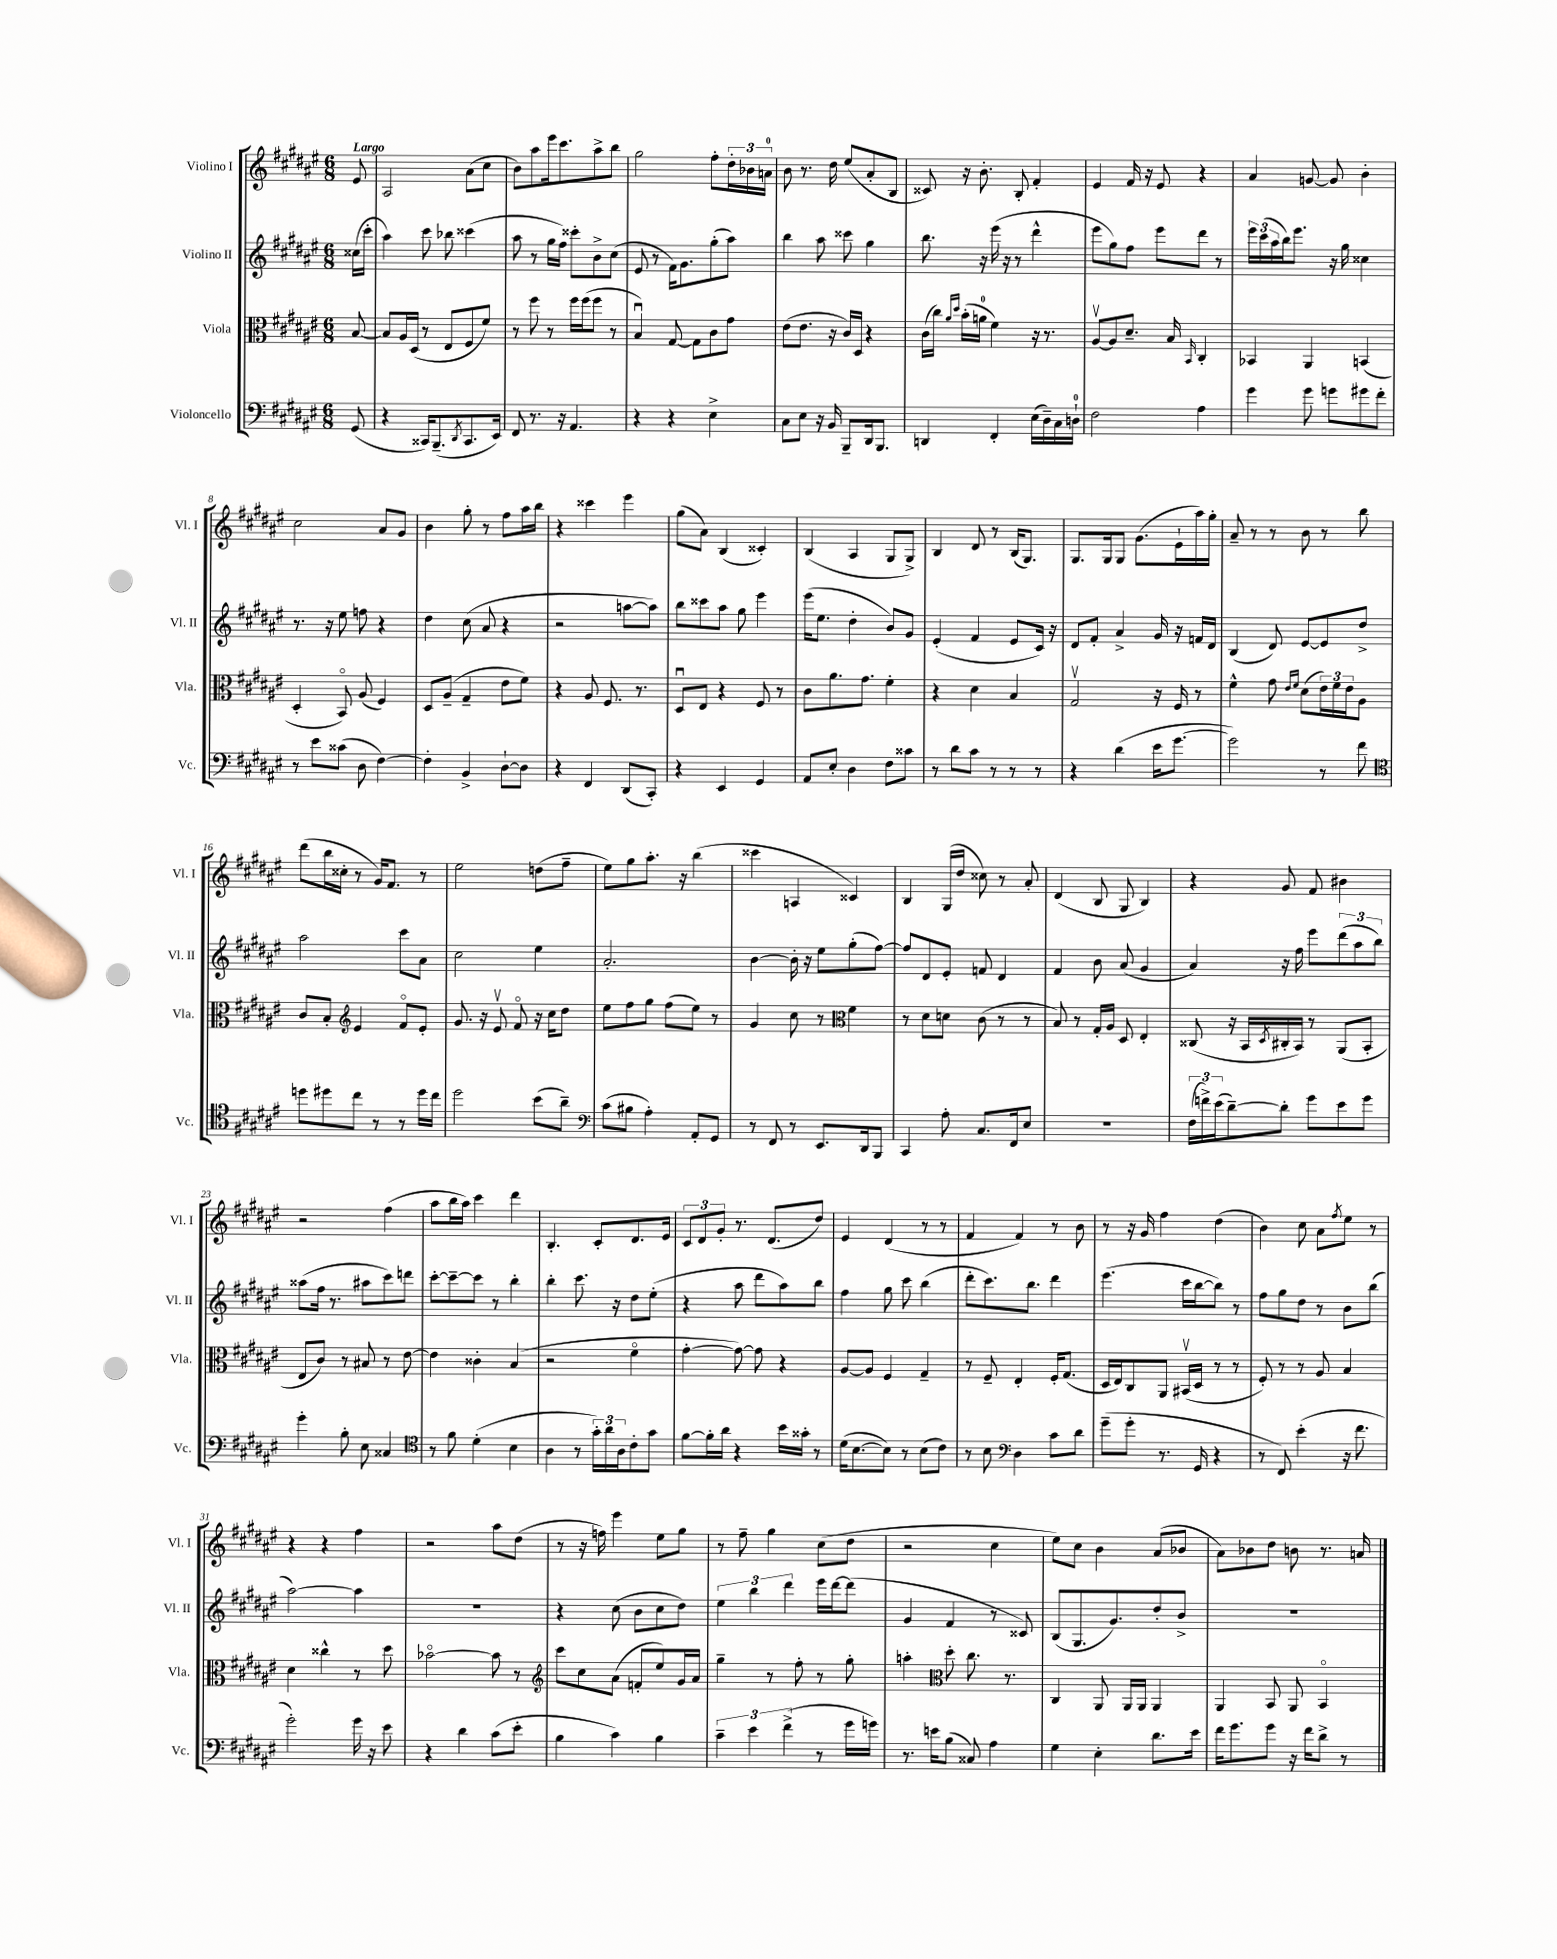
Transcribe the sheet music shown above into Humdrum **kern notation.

**kern	**kern	**kern	**kern
*staff4	*staff3	*staff2	*staff1
*clefF4	*clefC3	*clefG2	*clefG2
*k[f#c#g#d#a#e#]	*k[f#c#g#d#a#e#]	*k[f#c#g#d#a#e#]	*k[f#c#g#d#a#e#]
*M6/8	*M6/8	*M6/8	*M6/8
(8GG#	[8B	(16cc##	8e#
.	.	16ccc#'	.
=	=	=	=
4r	8B]	4aa#)	2A#
.	16A#	.	.
.	(16D#	.	.
16CC##)	8r	8ccc#	.
(8.BBB~	.	.	.
.	8E#	8bb-	.
8qDD#	.	.	.
8.CC##	8F#	(4ccc##	(8a#
.	8f#)	.	8cc#
16EE#)	.	.	.
=	=	=	=
8FF#	8r	8aa#	8b)
8.r	8ff#	8r	8aa#
.	8r	16gg#	16eee#
16r	.	16ff#)	8.ccc#
4.AA#	16ff#	8ccc##'	.
.	(16ff#	.	.
.	8ff#	8b^	8aa#^
.	8r	(8cc#	8bb
=	=	=	=
4r	4Bu)	8e#	2gg#
.	.	8r	.
4r	[8G#	16f#)	.
.	.	8.g#	.
.	8G#]	.	.
4E#^	8c#	(8gg#'	8ff#'
.	8g#	8aa#)	24dd#'
.	.	.	24b-
.	.	.	24a
=	=	=	=
8C#	(8e#	4bb	8b
8E#	8.e#	.	8.r
16r	.	8aa#	.
16BB	16r	.	16dd#
8BBB~	16c#)	8ccc##	(8ee#
.	16D#	.	.
16DD#	4r	4gg#	8a#'
8.BBB	.	.	.
.	.	.	8B
=	=	=	=
4DD	(16c#	8.bb	8c##)
.	16cc#)	.	.
.	16qqa#	.	.
.	16qqdd#	.	.
.	(16b'	.	16r
.	16a	16r	8.b'
4FF#'	4f#)	(16eee#	.
.	.	16r	.
.	.	8r	8B'
(16E#	16r	4ddd#^^	4f#'
16D#~)	8.r	.	.
16C#	.	.	.
16D`	.	.	.
=	=	=	=
2F#	[8A#v	8eee#	4e#
.	8A#]	8gg#)	.
.	8.d#~	8ff#	16f#
.	.	.	16r
.	.	8eee#	8e#
.	16B	.	.
.	16qqBB	.	.
4A#	4C#'	8ddd#	4r
.	.	8r	.
=	=	=	=
4g#	4BB-	24eee#	4a#
.	.	(24ccc#	.
.	.	24aa#	.
.	.	16bb)	.
.	.	8.eee#	.
8g#	4AA#	.	[8g
8g	.	16r	8g]
.	.	16gg#	.
8g#	(4BB	4cc##	4b'
8f#'	.	.	.
=	=	=	=
8r	4D#'	8.r	2cc#
8e#	.	.	.
.	.	16r	.
(8c##	8BBo)	8ee#	.
8D#	(8A#	8ff	.
[4F#)	4F#)	4r	8a#
.	.	.	8g#
=	=	=	=
4F#']	8D#	4dd#	4b
.	(8A#~	.	.
4BB^	4G#~	(8cc#	8gg#'
.	.	8a#	8r
[8D#`	8e#	4r	8ff#
8D#]	8f#)	.	16aa#
.	.	.	16bb
=	=	=	=
4r	4r	2r	4r
4FF#	8A#	.	4ccc##
.	8.F#	.	.
(8DD#	.	[8aa	4eee#
.	8.r	.	.
8CC#')	.	8aa])	.
=	=	=	=
4r	8D#u	8bb	(8gg#
.	8E#	8ccc##	8a#)
4EE#	4r	8aa#	(4B
.	.	8gg#	.
4GG#	8F#	4eee#	4c##')
.	8r	.	.
=	=	=	=
8AA#	8c#	(16eee#	(4B
.	.	8.ee#	.
8E#'	8.a#	.	.
4D#	.	4dd#'	4A#
.	8.g#	.	.
8F#	4f#'	8b)	8G#
8c##	.	8g#	8G#^)
=	=	=	=
8r	4r	(4e#'	4B
8d#	.	.	.
8c#	4d#	4f#	8d#
8r	.	.	8r
8r	4B	8e#	(16B
.	.	.	8.G#)
8r	.	16c#)	.
.	.	16r	.
=	=	=	=
4r	2G#v	8d#	8.G#
.	.	8f#'	.
.	.	.	16G#
(4d#	.	4a#^	8G#
.	.	.	(8.g#
16e#	16r	16g#	.
[8.g#	16F#	16r	16e#`
.	8r	16f	16aa#)
.	.	16d#	16gg#'
=	=	=	=
2g#])	4f#^^	(4B	8a#~
.	.	.	8r
.	8g#	8d#)	8r
.	16qqe#	.	.
.	16qqf#	.	.
.	(8d#	[8e#	8b
8r	24e#)	8e#]	8r
.	24f#	.	.
.	24e#	.	.
8f#	8A#	8dd#^	8bb
=	=	=	=
*clefC4	*	*	*
8dd	8c#	2aa#	(8ddd#
8dd#	8B'	.	16bb
.	.	.	16cc##'
*	*clefG2	*	*
8cc#	4e#	.	8r
8r	.	.	16g#)
.	.	.	8.f#
8r	8f#o	8ccc#	.
16dd#	8e#'	8a#	8r
16cc#	.	.	.
=	=	=	=
2dd#	8.g#	2cc#	2ee#
.	16r	.	.
.	8e#v	.	.
.	8f#o	.	.
(8b	16r	4ee#	(8dd
.	16cc#	.	.
8a#~)	8dd#	.	8ff#~
=	=	=	=
*clefF4	*	*	*
(8c#	8ee#	2.a#'	8ee#)
8B#	8ff#	.	8gg#
4A#')	8gg#	.	8.aa#'
.	(8ff#	.	.
.	.	.	16r
8AA#'	8ee#)	.	(4bb
8GG#	8r	.	.
=	=	=	=
8r	4g#	[4b	4ccc##
8FF#	.	.	.
8r	8cc#	16b']	4A
.	.	16r	.
8.EE#	8r	8ee#	.
*	*clefC3	*	*
.	4f#	(8gg#'	4c##)
16DD#	.	.	.
8BBB	.	[8ff#)	.
=	=	=	=
4CC#	8r	8ff#]	4B
.	8d#	8d#	.
8A#'	8d	8e#'	(16G#
.	.	.	16dd#
8.C#	(8c#	8f	8cc##)
.	8r	4d#	8r
16FF#	.	.	.
8E#	8r	.	8a#'
=	=	=	=
2.r	8B)	4f#	(4d#
.	8r	.	.
.	16G#'	8b	8B
.	16A#	.	.
.	8D#	(8a#	8G#
.	4E#'	4g#	4B)
=	=	=	=
(24F#	(8C##	4a#)	4r
24f^)	.	.	.
(24e#	.	.	.
[8d#~)	16r	.	.
.	16BB	.	.
.	8qD#	.	.
8d#']	16C#'	16r	8g#
.	16BB)	16ff#	.
8g#	8r	8eee#	8f#
8e#	(8AA#	(12ddd#	4b#
.	.	12aa#	.
8g#	8BB'	.	.
.	.	12bb)	.
=	=	=	=
4g#'	8E#	(8aa##	2r
.	8c#)	16ff#	.
.	.	8.r	.
8B'	8r	.	.
8E#	8B#	8aa#	.
4C##	8r	8ccc#)	(4ff#
.	[8e#	8ddd	.
=	=	=	=
*clefC4	*	*	*
8r	4e#]	[8ccc#'	8aa#
8f#	.	8ccc#~_	16bb
.	.	.	16aa#)
(4d#'	4c##'	8ccc#]	4ccc#
.	.	8r	.
4B	(4B	4bb'	4ddd#
=	=	=	=
4A#	2r	4bb'	4.B'
8r	.	8.ccc#	.
24g#')	.	.	8c#'
24a#	.	.	.
.	.	16r	.
24A#	.	.	.
8c#'	4f#o	8dd#	8.d#
8g#	.	(8ee#'	.
.	.	.	16e#
=	=	=	=
[8f#	[4g#'	4r	12c#
.	.	.	12d#
16f#']	.	.	.
.	.	.	12g#'
16a#	.	.	.
4r	8g#_)	8aa#	8.r
.	8g#]	8ddd#	.
.	.	.	(8.d#
16b	4r	8aa#)	.
16g##'	.	.	.
8r	.	8bb	8dd#)
=	=	=	=
(16d#	[8A#	4ff#	4e#
[8.B	.	.	.
.	8A#]	.	.
8B])	4F#	8gg#	(4d#
8r	.	8ccc#	.
(8B	4G#~	(4bb	8r
8c#)	.	.	8r
=	=	=	=
8r	8r	8ddd#'	4f#
8B	8F#~	8.ccc#)	.
*clefF4	*	*	*
4D#	4E#'	.	4f#)
.	.	8.bb	.
8c#	16F#'	4ddd#	8r
.	(8.G#	.	.
8d#	.	.	8b
=	=	=	=
(8g#~	16D#	(4.eee#	8r
.	16E#)	.	.
8g#'	8C#	.	16r
.	.	.	16g#
8.r	8AA#	.	4ff#
.	(16BB#v	16ccc#	.
16GG#	16D#	[16bb	.
4r	8r	8bb])	(4dd#
.	8r	8r	.
=	=	=	=
8r	8F#')	8ff#	4b)
8FF#)	8r	8gg#	.
(4e#'	8r	8dd#	8cc#
.	8A#	8r	8a#
.	.	.	8qff#
16r	4B	8b	8ee#
8.f#	.	.	.
.	.	(8bb	8r
=	=	=	=
2g#')	4d#	[2aa#)	4r
.	4cc##^^	.	4r
16g#	8r	4aa#]	4ff#
16r	.	.	.
8e#	8dd#	.	.
=	=	=	=
4r	[2b-o	2.r	2r
4d#	.	.	.
(8c#	8b-]	.	8aa#
8e#'	8r	.	(8dd#
=	=	=	=
*	*clefG2	*	*
4B	8ccc#	4r	8r
.	8cc#	.	16r
.	.	.	16ff)
4c#)	(8a#	(8cc#	4eee#
.	8f'	8b	.
4B	8ee#)	8cc#	8ee#
.	16g#	8dd#)	8gg#
.	16a#	.	.
=	=	=	=
6c#~	4gg#~	6ee#	8r
.	.	.	8ff#~
6e#	.	6bb	.
.	8r	.	4gg#
(6f#^	.	6ddd#	.
.	8ff#'	.	.
8r	8r	16eee#	(8cc#
.	.	[16ddd#	.
16g#	8gg#'	(8ddd#]	8dd#
16g)	.	.	.
=	=	=	=
8.r	4aa'	4g#	2r
16e	.	.	.
*	*clefC3	*	*
(8B	8dd#'	4f#	.
8C##)	8.cc#	.	.
4A#	.	8r	4cc#
.	8.r	.	.
.	.	8c##)	.
=	=	=	=
4G#	4C#	(8B	8ee#)
.	.	8.G#	8cc#
4E#'	8AA#	.	4b
.	.	8.g#)	.
.	16AA#	.	.
.	16AA#	.	.
8.d#	4AA#	8dd#'	(8a#
.	.	8b^	8b-
16e#	.	.	.
=	=	=	=
16f#	4AA#	2.r	8a#)
8.g#	.	.	.
.	.	.	8b-
8g#	8BB	.	8dd#
16r	8AA#	.	8b
16f#	.	.	.
8d#^	4BBo	.	8.r
8r	.	.	.
.	.	.	16a
==	==	==	==
*-	*-	*-	*-
